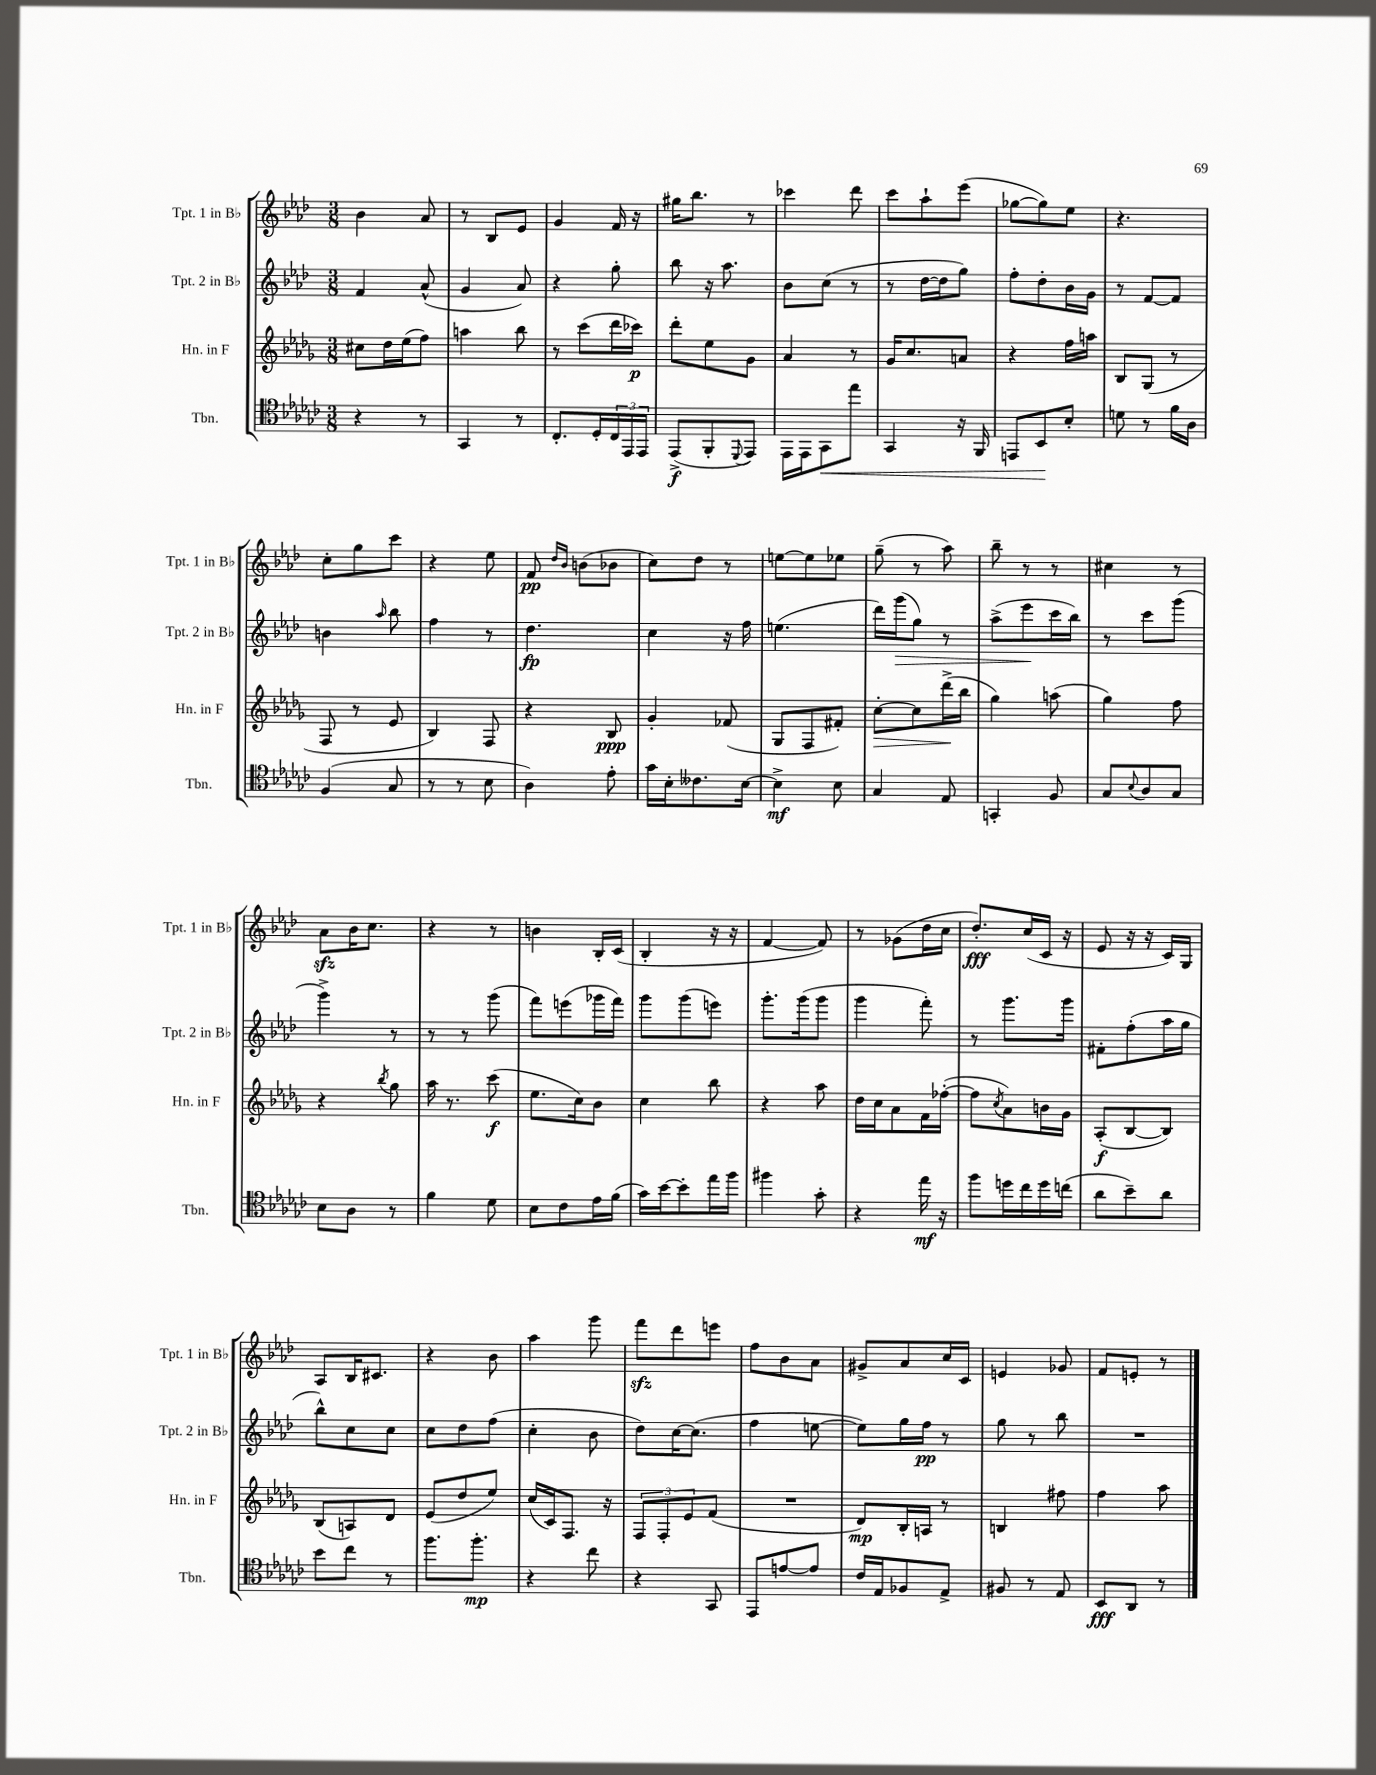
<<
\new StaffGroup <<
\new Staff = "s0" \with { instrumentName = "Tpt. 1 in Bb" shortInstrumentName = "Tpt. 1 in Bb" } {
    \clef treble \key aes \major \numericTimeSignature \time 3/8
    bes'4 aes'8 |
    r8 bes8 ees'8 |
    g'4 f'16 r16 |
    gis''16 bes''8. r8 |
    ces'''4 des'''8 |
    c'''8 aes''8-! ees'''8( |
    ges''8~ ges''8) ees''8 |
    r4. |
    c''8-. g''8 c'''8 |
    r4 ees''8 |
    f'8\pp \grace { des''16 bes'16 } b'8( bes'8 |
    c''8) des''8 r8 |
    e''8~ e''8 ees''8 |
    g''8--( r8 aes''8) |
    bes''8-- r8 r8 |
    cis''4 r8 |
    aes'8\sfz bes'16 c''8. |
    r4 r8 |
    b'4 bes16-. c'16( |
    bes4-. r16 r16 |
    f'4~ f'8) |
    r8 ges'8( des''16 c''16 |
    des''8.-.\fff) c''16( c'16 r16 |
    ees'8 r16 r16 c'16) g16 |
    aes8 bes16 cis'8. |
    r4 bes'8 |
    aes''4 g'''8 |
    f'''8\sfz des'''8 e'''8 |
    f''8 bes'8 aes'8 |
    gis'8-> aes'8 c''16 c'16 |
    e'4 ges'8 |
    f'8 e'8-. r8 \bar "|." |
}
\new Staff = "s1" \with { instrumentName = "Tpt. 2 in Bb" shortInstrumentName = "Tpt. 2 in Bb" } {
    \clef treble \key aes \major \numericTimeSignature \time 3/8
    f'4 aes'8-^( |
    g'4 aes'8) |
    r4 g''8-. |
    bes''8 r16 aes''8. |
    bes'8 c''8( r8 |
    r8 des''16~ des''16 g''8) |
    f''8-. des''8-. bes'16 g'16 |
    r8 f'8~ f'8 |
    b'4 \grace { aes''16 } bes''8 |
    f''4 r8 |
    des''4.\fp |
    c''4 r16 f''16 |
    e''4.( |
    des'''16) g'''16\>( g''8) r8 |
    aes''8->( ees'''8\! c'''16 bes''16) |
    r8 c'''8 g'''8( |
    g'''4->) r8 |
    r8 r8 g'''8( |
    f'''8) e'''8( ges'''16 f'''16) |
    g'''8 g'''8( e'''8) |
    g'''8.-. g'''16( g'''8 |
    g'''4 f'''8-.) |
    r8 g'''8. g'''16 |
    fis'8-. f''8-.( aes''16 g''16 |
    bes''8-^) c''8 c''8 |
    c''8 des''8 f''8( |
    c''4-. bes'8 |
    des''8) c''16~ c''8.( |
    f''4 e''8~ |
    e''8) g''16 f''16\pp r8 |
    g''8 r8 bes''8 |
    R4. \bar "|." |
}
\new Staff = "s2" \with { instrumentName = "Hn. in F" shortInstrumentName = "Hn. in F" } {
    \clef treble \key des \major \numericTimeSignature \time 3/8
    cis''8 des''16 ees''16( f''8) |
    a''4 bes''8 |
    r8 c'''8( des'''16 ces'''16\p) |
    des'''8-. ees''8 ges'8 |
    aes'4 r8 |
    ges'16 c''8. a'8 |
    r4 f''16 a''16 |
    bes8 ges8( r8 |
    f8 r8 ees'8 |
    bes4) f8 |
    r4 bes8\ppp |
    ges'4-. fes'8( |
    ges8 f8 fis'8-.) |
    c''8~-.\> c''8 des'''16->\!( bes''16 |
    ges''4) a''8( |
    ges''4) f''8 |
    r4 \acciaccatura { bes''8 } ges''8 |
    aes''16 r8. c'''8\f( |
    ees''8. c''16) bes'8 |
    c''4 bes''8 |
    r4 aes''8 |
    des''16 c''16 aes'8 f'16 fes''16~-.( |
    fes''8 \acciaccatura { c''8 } aes'8) b'16 ges'16 |
    aes8-.\f( bes8~ bes8) |
    bes8( a8) des'8 |
    ees'8( des''8 ees''8) |
    c''16( c'16) f8. r16 |
    \tuplet 3/2 { f8 f8-. ees'8 } f'8( |
    R4. |
    des'8\mp) bes16-. a16 r8 |
    b4 fis''8 |
    f''4 aes''8 \bar "|." |
}
\new Staff = "s3" \with { instrumentName = "Tbn." shortInstrumentName = "Tbn." } {
    \clef tenor \key ges \major \numericTimeSignature \time 3/8
    r4 r8 |
    ges,4 r8 |
    ces8.-. des16-. \tuplet 3/2 { ces16 ees,16 ees,16 } |
    ees,8->\f( f,8-. \appoggiatura { des,8 } ees,8) |
    ees,16 ees,16 ges,8\< ees''8 |
    ges,4 r16 f,16 |
    e,8 bes,8\! bes8-. |
    d'8 r8 f'16 aes16 |
    f4( ges8 |
    r8 r8 bes8 |
    aes4) ees'8-. |
    ges'16 bes16-. ceses'8. bes16~ |
    bes4->\mf bes8 |
    ges4 ees8 |
    g,4-. f8 |
    ges8 \appoggiatura { bes8 } aes8 ges8 |
    bes8 aes8 r8 |
    f'4 des'8 |
    bes8 ces'8 ees'16 f'16( |
    ges'16) bes'16~ bes'8-. ees''16 f''16 |
    fis''4 ges'8-. |
    r4 ees''16\mf r16 |
    f''8 d''16 ces''16 d''16 c''16( |
    aes'8 bes'8--) aes'8 |
    bes'8 ces''8 r8 |
    f''8. f''8.-.\mp |
    r4 ces''8 |
    r4 ges,8 |
    ees,8 e'8~ e'8 |
    ces'16 ees16 fes8 ees8-> |
    fis8 r8 ees8 |
    bes,8\fff aes,8 r8 \bar "|." |
}
>>
>>
\layout { \context { \Score \remove "Bar_number_engraver" } }
